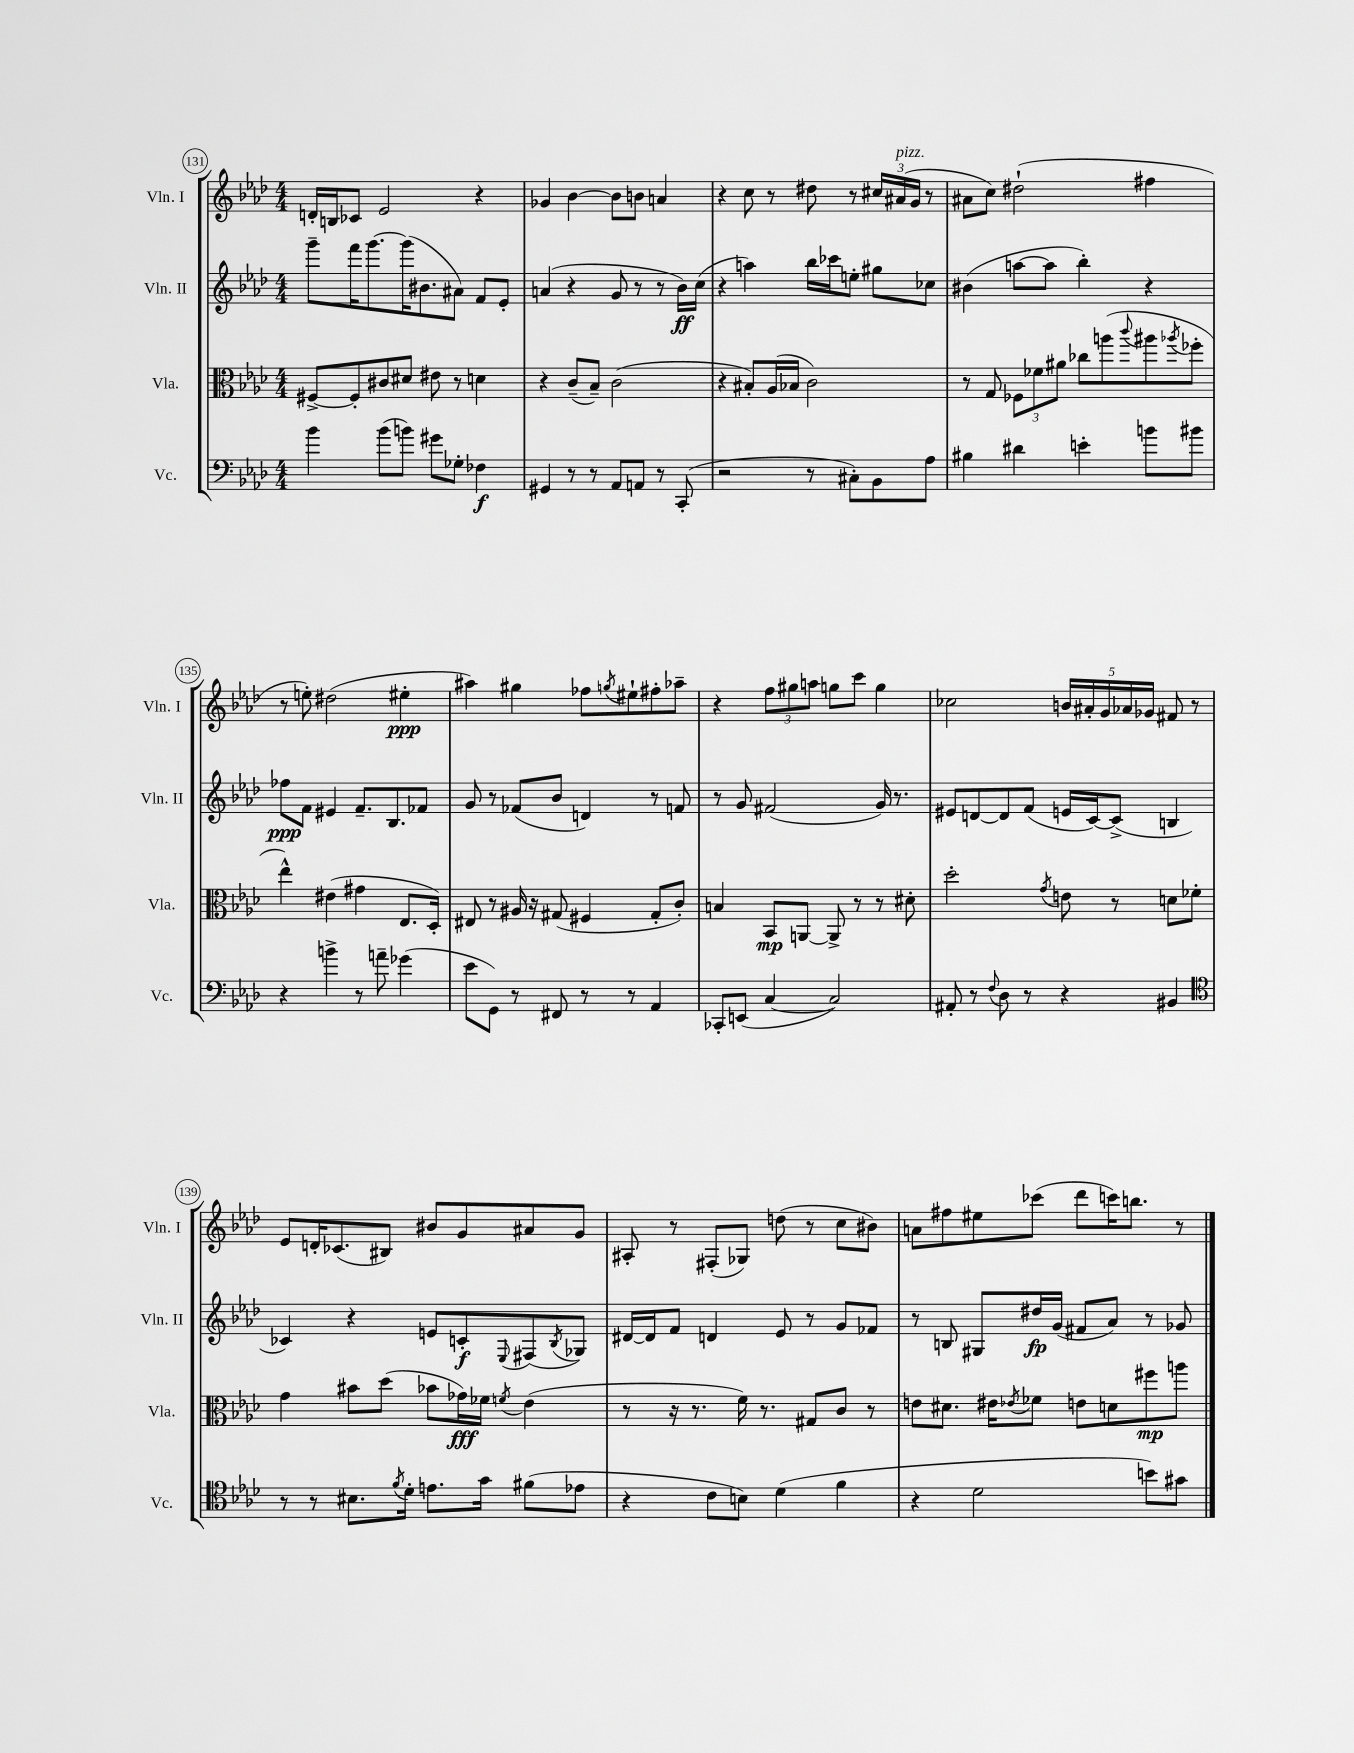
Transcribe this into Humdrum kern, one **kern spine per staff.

**kern	**kern	**kern	**kern
*staff4	*staff3	*staff2	*staff1
*clefF4	*clefC3	*clefG2	*clefG2
*k[b-e-a-d-]	*k[b-e-a-d-]	*k[b-e-a-d-]	*k[b-e-a-d-]
*M4/4	*M4/4	*M4/4	*M4/4
4b-\	[8F#^/L	8ggg~\L	16d'/LL
.	.	.	16B/J
.	8F#'/]	16fff\K	8c-/J
.	.	[8.ggg\	.
(8b-\L	8c#/	.	2e-/
8b\J)	8d#/J	(16ggg\]K	.
.	.	8.b#\	.
8g#\L	8e#\	.	.
8G-'\J	8r	8a#\J)	.
4F-\	4d\	8f/L	4r
.	.	8e-'/J	.
=	=	=	=
4GG#/	4r	(4a/	4g-/
8r	(8c~/L	4r	[4b-\
8r	8B-~/J)	.	.
8AA-/L	(2c\	8g/	8b-\]L
8AA/J	.	8r	8b\J
8r	.	8r	4a/
(8CC'/	.	16b-\LL)	.
.	.	(16cc\JJ	.
=	=	=	=
2r	4r	4r	4r
.	8B#'/L)	4aa\)	8cc\
.	(16A-/L	.	8r
.	16B-/JJ	.	.
8r	2c\)	16bb-\LL	8dd#\
.	.	16ccc-\J	.
8C#'\L)	.	8ee'\J	8r
8BB-\	.	8gg#\L	24cc#/LL
.	.	.	(24a#/
.	.	.	24g/JJ
8A-\J	.	8cc-\J	8r
=	=	=	=
4B#\	8r	(4b#\	8a#\L
.	8G/	.	8cc\J)
4d#\	12F-\L	[8aa\L	(2dd#`\
.	12f-\	.	.
.	.	8aa\]J	.
.	12a#\J	.	.
4e'\	8cc-\L	4bb-'\)	.
.	(8aa\	.	.
.	8qqccc/	.	.
8b\L	8aa#\	4r	4ff#\
.	8qaa-/	.	.
8b#\J	8ff-'\J	.	.
=	=	=	=
4r	4ee-^^\)	8ff-\L	8r
.	.	8f\J	8ee'\)
4b^\	(4e#\	4e#/	(2dd#\
8r	4g#\	8.f~/L	.
8a~\	.	.	.
.	.	8.B-/	.
(4g-\	8.E-/L	.	4ee#'\
.	.	8f-/J	.
.	16D-'/Jk)	.	.
=	=	=	=
8e-\L	8E#/	8g/	4aa#\)
8GG\J)	8r	8r	.
8r	16A#/	(8f-/L	4gg#\
.	16r	.	.
8FF#/	(8G#/	8b-/J	.
8r	4F#/	4d/)	8ff-\L
.	.	.	8qgg/
8r	.	.	8ee#`\
4AA-/	8G#'/L	8r	8ff#'\
.	8c'/J)	8f/	8aa-~\J
=	=	=	=
8CC-'/L	4B/	8r	4r
(8EE/J	.	8g/	.
[4C/	8BB-/L	(2f#/	12ff\L
.	.	.	12gg#\
.	[8AA/J	.	.
.	.	.	12aa\J
2C/])	8AA^/]	.	8gg\L
.	8r	.	8ccc\J
.	8r	16g/)	4gg\
.	.	8.r	.
.	8d#'\	.	.
=	=	=	=
8AA#'/	2dd-'\	8e#/L	2cc-\
8r	.	[8d/	.
8qqF/	.	.	.
8D-\	.	8d/]	.
8r	.	(8f/J	.
.	8qg/	.	.
4r	8e\	16e/LL	20b/LL
.	.	.	20a#'/
.	.	[16c/J)	.
.	.	.	20g/
.	8r	(8c^/]J	.
.	.	.	20a-/
.	.	.	20g-/JJ
4BB#/	8d\L	4B/	8f#/
.	8f-'\J	.	8r
=	=	=	=
*clefC4	*	*	*
8r	4g\	4c-/)	8e-/L
8r	.	.	16d'/K
.	.	.	(8.c-/
8.B#\L	8b#\L	4r	.
.	(8dd-\J	.	8B#/J)
8qf/	.	.	.
16d-'\Jk	.	.	.
8.e\L	8b-\L	8e/L	8b#/L
.	16g-\L)	8c'/	8g/
16g\Jk	16f-\JJ	.	.
.	8qf/	8qqE-/	.
(8f#\L	(4e-\	(8F#/	8a#/
.	.	8qB-/	.
8e-\J	.	8G-/J)	8g/J
=	=	=	=
4r	8r	[16d#/LL	8A#'/
.	.	16d#/]J	.
.	16r	8f/J	8r
.	8.r	.	.
8c\L	.	4d/	(8F#'/L
8B\J)	16f\)	.	8G-/J)
.	8.r	.	.
(4d-\	.	8e-/	(8dd\
.	8G#/L	8r	8r
4f\	8c/J	8g/L	8cc\L
.	8r	8f-/J	8b#\J)
=	=	=	=
4r	8e\L	8r	8a\L
.	8.d#\J	8B/	8ff#\
2d-\	.	8G#/L	8ee#\
.	16e#\LK	.	.
.	8qe-/	.	.
.	8f-\J	16dd#/L	(8ccc-\J
.	.	(16g/JJ	.
.	8e\L	8f#/L	8ddd-\L
.	8d\	8a-/J)	16ccc\K)
.	.	.	8.bb\J
8b\L)	8ff#\	8r	.
8g#\J	8aa\J	8g-/	8r
==	==	==	==
*-	*-	*-	*-
